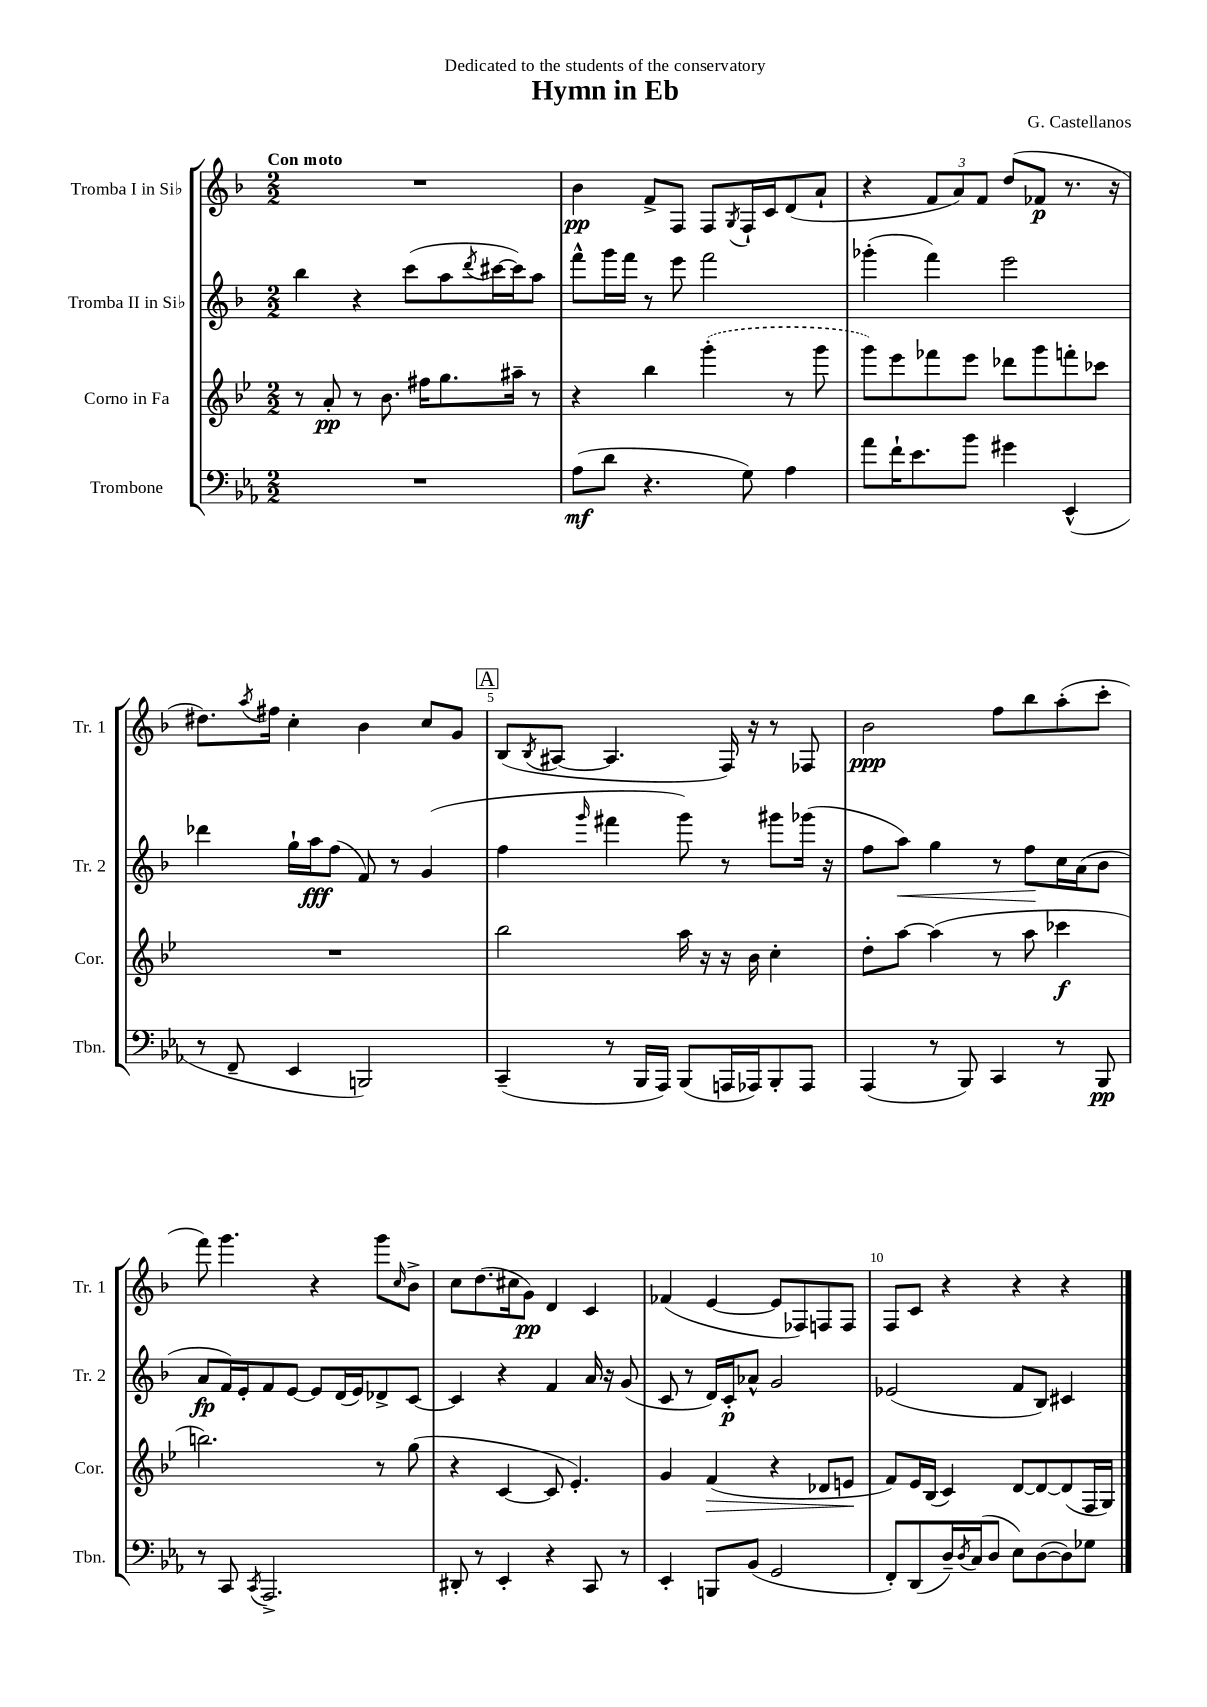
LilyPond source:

\header { title = "Hymn in Eb" composer = "G. Castellanos" dedication = "Dedicated to the students of the conservatory" }
<<
\new StaffGroup <<
\new Staff = "s0" \with { instrumentName = "Tromba I in Sib" shortInstrumentName = "Tr. 1" } {
    \clef treble \key f \major \numericTimeSignature \time 2/2 \tempo "Con moto"
    R1 |
    bes'4\pp f'8-> f8 f8 \acciaccatura { g8 } f16-! c'16 d'8( a'8-! |
    r4 \tuplet 3/2 { f'8 a'8) f'8 } d''8( fes'8\p r8. r16 |
    dis''8.) \acciaccatura { a''8 } fis''16 c''4-. bes'4 c''8 g'8 |
    \mark \markup { \box "A" } bes8( \acciaccatura { bes8 } ais8~ ais4. f16) r16 r8 fes8 |
    bes'2\ppp f''8 bes''8 a''8-.( c'''8-. |
    f'''8) g'''4. r4 g'''8 \grace { c''16 } bes'8-> |
    c''8 d''8.( cis''16 g'8\pp) d'4 c'4 |
    fes'4( e'4~ e'8 fes8) f8 f8 |
    f8 c'8 r4 r4 r4 \bar "|." |
}
\new Staff = "s1" \with { instrumentName = "Tromba II in Sib" shortInstrumentName = "Tr. 2" } {
    \clef treble \key f \major \numericTimeSignature \time 2/2
    bes''4 r4 c'''8( a''8 \acciaccatura { d'''8 } cis'''16~ cis'''16) a''8 |
    f'''8-^ g'''16 f'''16 r8 e'''8 f'''2 |
    ges'''4-.( f'''4) e'''2 |
    des'''4 g''16-! a''16\fff f''8( f'8) r8 g'4( |
    \mark \markup { \box "A" } f''4 \grace { g'''16 } fis'''4 g'''8) r8 gis'''8 ges'''16( r16 |
    f''8 a''8\<) g''4 r8 f''8\! c''16 a'16( bes'8 |
    a'8\fp f'16) e'16-. f'8 e'8~ e'8 d'16( e'16) des'8-> c'8~ |
    c'4 r4 f'4 a'16 r16 g'8( |
    c'8 r8 d'16) c'16-.\p aes'8-^ g'2 |
    ees'2( f'8 bes8) cis'4 \bar "|." |
}
\new Staff = "s2" \with { instrumentName = "Corno in Fa" shortInstrumentName = "Cor." } {
    \clef treble \key bes \major \numericTimeSignature \time 2/2
    r8 a'8-.\pp r8 bes'8. fis''16 g''8. ais''16-- r8 |
    r4 bes''4 \once \slurDashed g'''4-.( r8 g'''8 |
    g'''8) ees'''8 fes'''8 ees'''8 des'''8 g'''8 f'''8-. ces'''8 |
    R1 |
    \mark \markup { \box "A" } bes''2 a''16 r16 r16 bes'16 c''4-. |
    d''8-. a''8~ a''4( r8 a''8 ces'''4\f |
    b''2.) r8 g''8( |
    r4 c'4~ c'8 ees'4.-.) |
    g'4 f'4\>( r4 des'8 e'8\! |
    f'8) ees'16 bes16( c'4) d'8~ d'8~ d'8( f16 g16) \bar "|." |
}
\new Staff = "s3" \with { instrumentName = "Trombone" shortInstrumentName = "Tbn." } {
    \clef bass \key ees \major \numericTimeSignature \time 2/2
    R1 |
    aes8\mf( d'8 r4. g8) aes4 |
    aes'8 f'16-! ees'8. bes'8 gis'4 ees,4-^( |
    r8 f,8-- ees,4 b,,2) |
    \mark \markup { \box "A" } c,4--( r8 bes,,16 aes,,16) bes,,8( a,,16 aes,,16) bes,,8-. aes,,8 |
    aes,,4( r8 bes,,8) c,4 r8 bes,,8\pp |
    r8 c,8 \acciaccatura { c,8 } aes,,2.-> |
    dis,8-. r8 ees,4-. r4 c,8 r8 |
    ees,4-. b,,8 bes,8( g,2 |
    f,8-.) d,8( d16--) \acciaccatura { d8 } c16( d8 ees8) d8~( d8) ges8 \bar "|." |
}
>>
>>
\layout { \context { \Score \override BarNumber.break-visibility = ##(#f #t #t) barNumberVisibility = #(every-nth-bar-number-visible 5) } }
